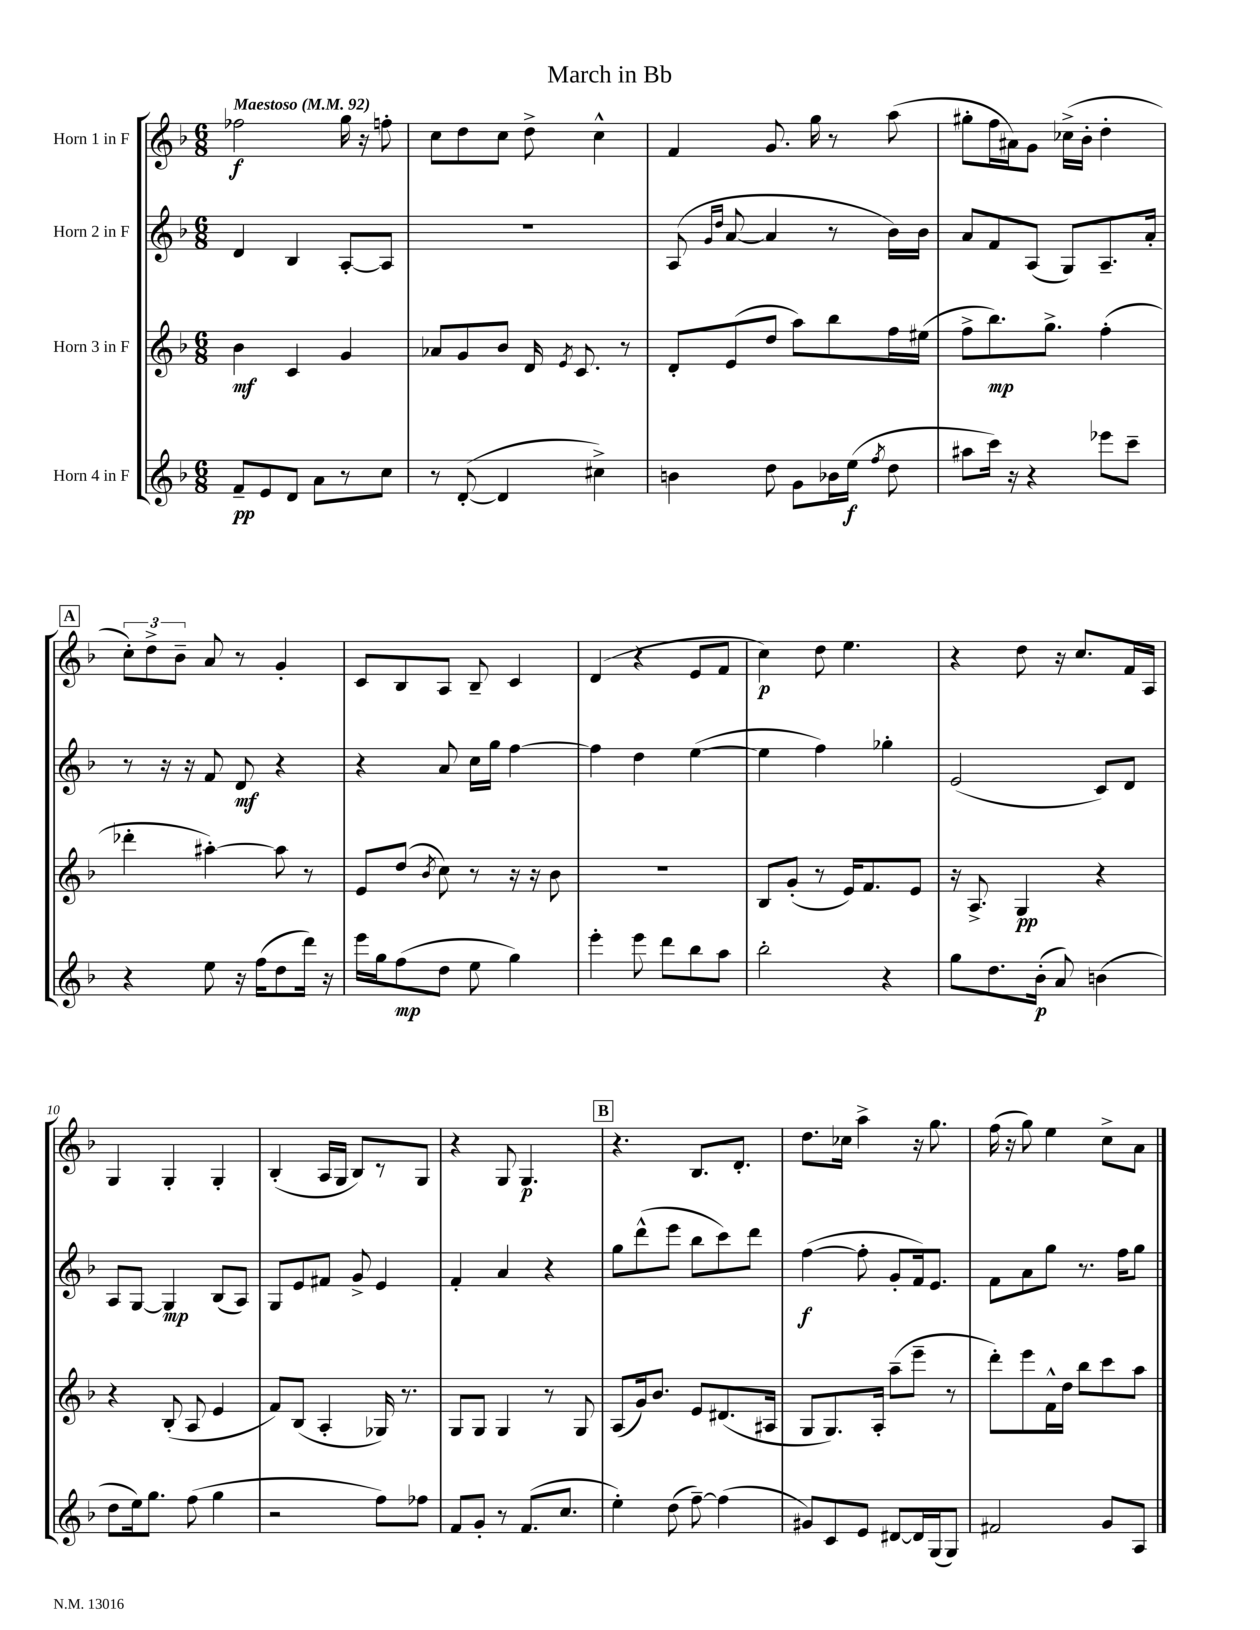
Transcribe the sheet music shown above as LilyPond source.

\header { title = "March in Bb" }
<<
\new StaffGroup <<
\new Staff = "s0" \with { instrumentName = "Horn 1 in F" } {
    \clef treble \key f \major \numericTimeSignature \time 6/8 \tempo "Maestoso" 4 = 92
    \autoBeamOff fes''2\f g''16 r16 f''8-. |
    c''8[ d''8 c''8] d''8-> c''4-^ |
    f'4 g'8. g''16 r8 a''8( |
    gis''8[-. f''16 ais'16) g'8] ces''16[->( bes'16]-. d''4-. |
    \mark \markup { \box "A" } \tuplet 3/2 { c''8[-.) d''8-> bes'8]-- } a'8 r8 g'4-. |
    c'8[ bes8 a8] bes8-- c'4 |
    d'4( r4 e'8[ f'8] |
    c''4\p) d''8 e''4. |
    r4 d''8 r16 c''8.[ f'16 a16] |
    g4 g4-. g4-. |
    bes4-.( a16[ g16] bes8[) r8 g8] |
    r4 g8 g4.\p |
    \mark \markup { \box "B" } r4. bes8.[ d'8.]-. |
    d''8.[ ces''16] a''4-> r16 g''8. |
    f''16( r16 g''8) e''4 c''8[-> a'8] \bar "|." |
}
\new Staff = "s1" \with { instrumentName = "Horn 2 in F" } {
    \clef treble \key f \major \numericTimeSignature \time 6/8
    \autoBeamOff d'4 bes4 a8[~-. a8] |
    R2. |
    a8( \grace { g'16[ d''16] } a'8~ a'4 r8 bes'16[) bes'16] |
    a'8[ f'8 a8]( g8[) a8.-- a'16]-. |
    \mark \markup { \box "A" } r8 r16 r16 f'8 d'8\mf r4 |
    r4 a'8 c''16[ g''16] f''4~ |
    f''4 d''4 e''4~( |
    e''4 f''4) ges''4-. |
    e'2( c'8[) d'8] |
    a8[ g8]~ g4\mp bes8[( a8]) |
    g8[ e'8 fis'8] g'8-> e'4 |
    f'4-. a'4 r4 |
    \mark \markup { \box "B" } g''8[ d'''8-^( e'''8] bes''8[ c'''8) d'''8] |
    f''4~\f( f''8-. g'8[-. f'16) e'8.] |
    f'8[ a'8 g''8] r8. f''16[ g''8] \bar "|." |
}
\new Staff = "s2" \with { instrumentName = "Horn 3 in F" } {
    \clef treble \key f \major \numericTimeSignature \time 6/8
    \autoBeamOff bes'4\mf c'4 g'4 |
    aes'8[ g'8 bes'8] d'16 \acciaccatura { e'8 } c'8. r8 |
    d'8[-. e'8( d''8] a''8[) bes''8 f''16 eis''16]( |
    f''8[-> bes''8.\mp) g''8.]-> f''4-.( |
    \mark \markup { \box "A" } des'''4-. ais''4~-.) ais''8 r8 |
    e'8[ d''8]( \acciaccatura { bes'8 } c''8) r8 r16 r16 bes'8 |
    R2. |
    bes8[ g'8]-.( r8 e'16[) f'8. e'8] |
    r16 a8.-> g4\pp r4 |
    r4 bes8-.( a8 e'4 |
    f'8[) bes8]( a4-. ges16) r8. |
    g8[ g8] g4 r8 g8 |
    \mark \markup { \box "B" } a8[( g'16) bes'8.] e'8[ dis'8.( ais16] |
    g8[ g8.) a16]-. a''8[--( e'''8]-- r8 |
    d'''8[-.) e'''8 f'16-^ d''16] bes''8[ c'''8 a''8] \bar "|." |
}
\new Staff = "s3" \with { instrumentName = "Horn 4 in F" } {
    \clef treble \key f \major \numericTimeSignature \time 6/8
    \autoBeamOff f'8[--\pp e'8 d'8] a'8[ r8 c''8] |
    r8 d'8~-.( d'4 cis''4->) |
    b'4 d''8 g'8[ bes'16 e''16]\f( \acciaccatura { f''8 } d''8 |
    ais''8[ c'''16]) r16 r4 ees'''8[ c'''8]-- |
    \mark \markup { \box "A" } r4 e''8 r16 f''16[( d''8 d'''16]) r16 |
    e'''16[ g''16 f''8\mp( d''8] e''8 g''4) |
    e'''4-. e'''8 d'''8[ bes''8 a''8] |
    bes''2-. r4 |
    g''8[ d''8. bes'16]-.\p( a'8) b'4( |
    d''8[ e''16) g''8.] f''8( g''4 |
    r2 f''8[) fes''8] |
    f'8[ g'8]-. r8 f'8.[( c''8.] |
    \mark \markup { \box "B" } e''4-.) d''8( f''8~--) f''4( |
    gis'8[) c'8 e'8] dis'8[~ dis'16 g16( g8]) |
    fis'2 g'8[ a8] \bar "|." |
}
>>
>>
